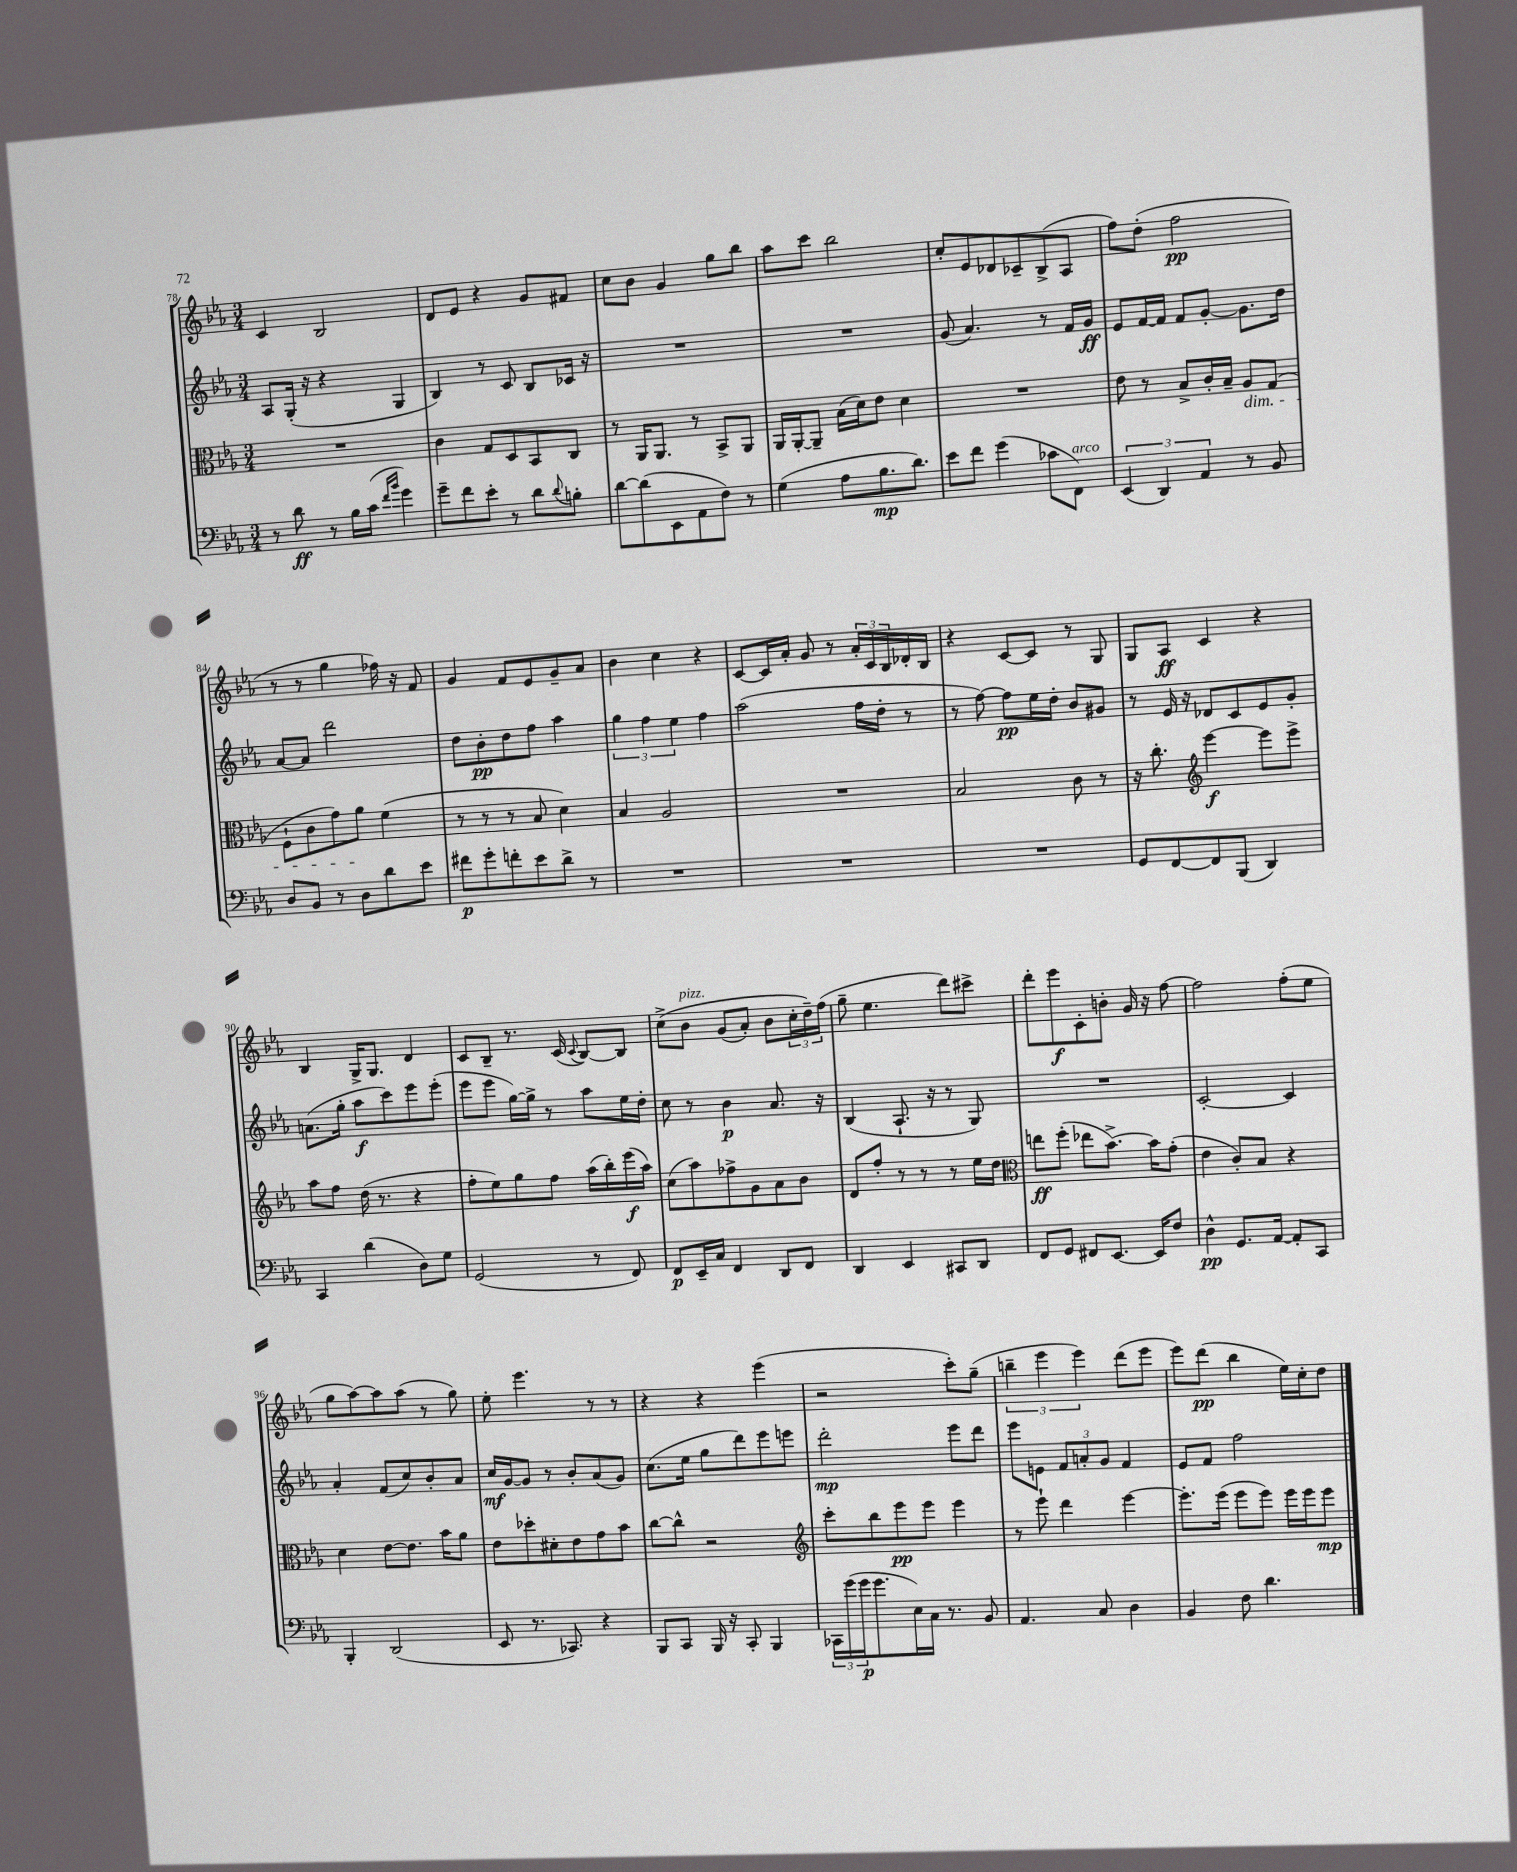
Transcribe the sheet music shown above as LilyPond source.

<<
\new StaffGroup <<
\new Staff = "s0" {
    \clef treble \key ees \major \numericTimeSignature \time 3/4
    c'4 bes2 |
    d'8 ees'8 r4 g'8 fis'8 |
    c''8 bes'8 g'4 g''8 bes''8 |
    aes''8 c'''8 bes''2 |
    c''8-. ees'8 des'8 ces'8-- bes8->( aes8 |
    f''8) d''8-.( f''2\pp |
    r8 r8 g''4 fes''16) r16 f'8 |
    g'4 f'8 ees'8 g'8-- aes'8 |
    bes'4 c''4 r4 |
    c'8~ c'16 aes'16-. g'8 r8 \tuplet 3/2 { aes'16-. c'16 bes16 } des'16-. bes16 |
    r4 c'8~ c'8 r8 g8 |
    g8 aes8\ff c'4 r4 |
    bes4 g16-> g8. d'4 |
    c'8 bes8-- r8. c'16( \appoggiatura { c'8 } bes8~) bes8 |
    c''8->\( bes'8^\markup { \italic "pizz." } g'8( aes'8-.) bes'8 \tuplet 3/2 { c''16-. d''16--\) f''16( } |
    g''8-- ees''4. d'''8) cis'''8-> |
    d'''8-. ees'''8\f c'8-. b'8-. g'16 r16 f''8~ |
    f''2 f''8-.( ees''8 |
    g''8 aes''8~) aes''8 aes''8( r8 g''8) |
    ees''8-. ees'''4. r8 r8 |
    r4 r4 ees'''4( |
    r2 c'''8-.) g''8--( |
    \tuplet 3/2 { b''4-- ees'''4 ees'''4) } d'''8( ees'''8 |
    ees'''8) d'''8\pp( bes''4 ees''16) c''16-. d''8 \bar "|." |
}
\new Staff = "s1" {
    \clef treble \key ees \major \numericTimeSignature \time 3/4
    aes8 g16-.( r16 r4 g4 |
    bes4) r8 c'8 bes8 ces'16 r16 |
    R2. |
    R2. |
    g'8( aes'4.) r8 f'16 g'16\ff |
    ees'8 f'16~ f'16 f'8 g'8~-. g'8. d''16 |
    aes'8~ aes'8 d'''2 |
    d''8 bes'8-.\pp d''8 f''8 aes''4 |
    \tuplet 3/2 { g''4 f''4 ees''4 } f''4 |
    aes''2( f''16 d''16-. r8 |
    r8 f''8~) f''8\pp ees''16 d''16-. bes'8 gis'8 |
    r8 ees'16 r16 des'8 c'8 ees'8 g'8-. |
    a'8.( g''16-. aes''8\f c'''8) ees'''8 ees'''8-.( |
    ees'''8 ees'''8 g''16~) g''16-> r8 aes''8 ees''16 d''16-. |
    c''8 r8 bes'4\p aes'8. r16 |
    bes4( aes8.-! r16 r8 g8) |
    R2. |
    c'2~-. c'4 |
    aes'4-. f'8( c''8) bes'8-. aes'8 |
    c''16\mf g'16~ g'8 r8 bes'8-. aes'8( g'8) |
    c''8.( ees''16 g''8 d'''8) ees'''8 e'''8 |
    d'''2-.\mp ees'''8 d'''8 |
    ees'''8 e'8 \tuplet 3/2 { f'8 a'8-. g'8 } f'4 |
    ees'8 f'8 f''2 \bar "|." |
}
\new Staff = "s2" {
    \clef alto \key ees \major \numericTimeSignature \time 3/4
    R2. |
    c'4 g8 d8 bes,8 c8 |
    r8 aes,16 aes,8. r8 bes,8-> aes,8 |
    aes,16 aes,16~-. aes,8-- bes16( d'16) ees'8 d'4 |
    R2. |
    ees'8 r8 bes8-> c'16-. bes16-- aes8\dim g8( |
    f8-! c'8 g'8) aes'8\! f'4( |
    r8 r8 r8 bes8 d'4) |
    bes4 aes2 |
    R2. |
    bes2 c'8 r8 |
    r16 c''8.-. \clef treble ees'''4~\f ees'''8 ees'''8-> |
    aes''8 f''8 d''16( r8. r4 |
    f''8-. ees''8) g''8 f''8 aes''16( bes''16-.) ees'''16\f( aes''16) |
    c''8( aes''8) fes''8-> g'8 aes'8 bes'8 |
    d'8 f''8-. r8 r8 r8 ees''16 d''16 |
    \clef alto e''8\ff f''8-.( ees''8 bes'8.~->) bes'16 g'8-.( |
    ees'4 c'8-.) bes8 r4 |
    d'4 ees'8~ ees'8. bes'16 aes'8 |
    ees'8 des''8-. dis'8-. ees'8 g'8 bes'8 |
    c''8~ c''8-^ r2 |
    \clef treble c'''8-. bes''8 ees'''8\pp ees'''8 ees'''4 |
    r8 ees'''8-! d'''4 ees'''4~ |
    ees'''8.-. ees'''16( ees'''8 ees'''8) ees'''16 ees'''16 ees'''8\mp \bar "|." |
}
\new Staff = "s3" {
    \clef bass \key ees \major \numericTimeSignature \time 3/4
    r8 d'8\ff r8 bes16 c'16( \grace { f'16 bes'16 } g'4) |
    g'8-- f'8 ees'8-. r8 d'8 \appoggiatura { d'8 } b8-. |
    d'8~ d'8( ees,8 aes,8 f8) r8 |
    g4( aes8 bes8.\mp d'8.) |
    ees'8 f'8 g'4( ces'8 f,8^\markup { \italic "arco" }) |
    \tuplet 3/2 { ees,4( d,4) aes,4 } r8 bes,8 |
    d8 bes,8 r8 d8 d'8 ees'8 |
    fis'8\p g'8-. f'8-. ees'8 d'8-> r8 |
    R2. |
    R2. |
    R2. |
    g,8 f,8~ f,8 bes,,8( d,4) |
    c,4 d'4( d8) g8 |
    g,2( r8 f,8) |
    f,8\p ees,16-- c16 f,4 d,8 f,8 |
    d,4 ees,4 cis,8 d,8 |
    f,8 g,8 fis,8 ees,8.~ ees,16 f8 |
    d4-^\pp g,8. aes,16~ aes,8-. c,8 |
    bes,,4-. d,2( |
    ees,8 r8. ces,8.) r4 |
    bes,,8 c,8 bes,,16 r16 c,8-. bes,,4 |
    \tuplet 3/2 { ces,16 g'16( g'16\p } g'8. ees16) c16 r8. bes,8 |
    aes,4. c8 d4 |
    bes,4 f8 d'4. \bar "|." |
}
>>
>>
\layout { \context { \Score currentBarNumber = #78 } }
